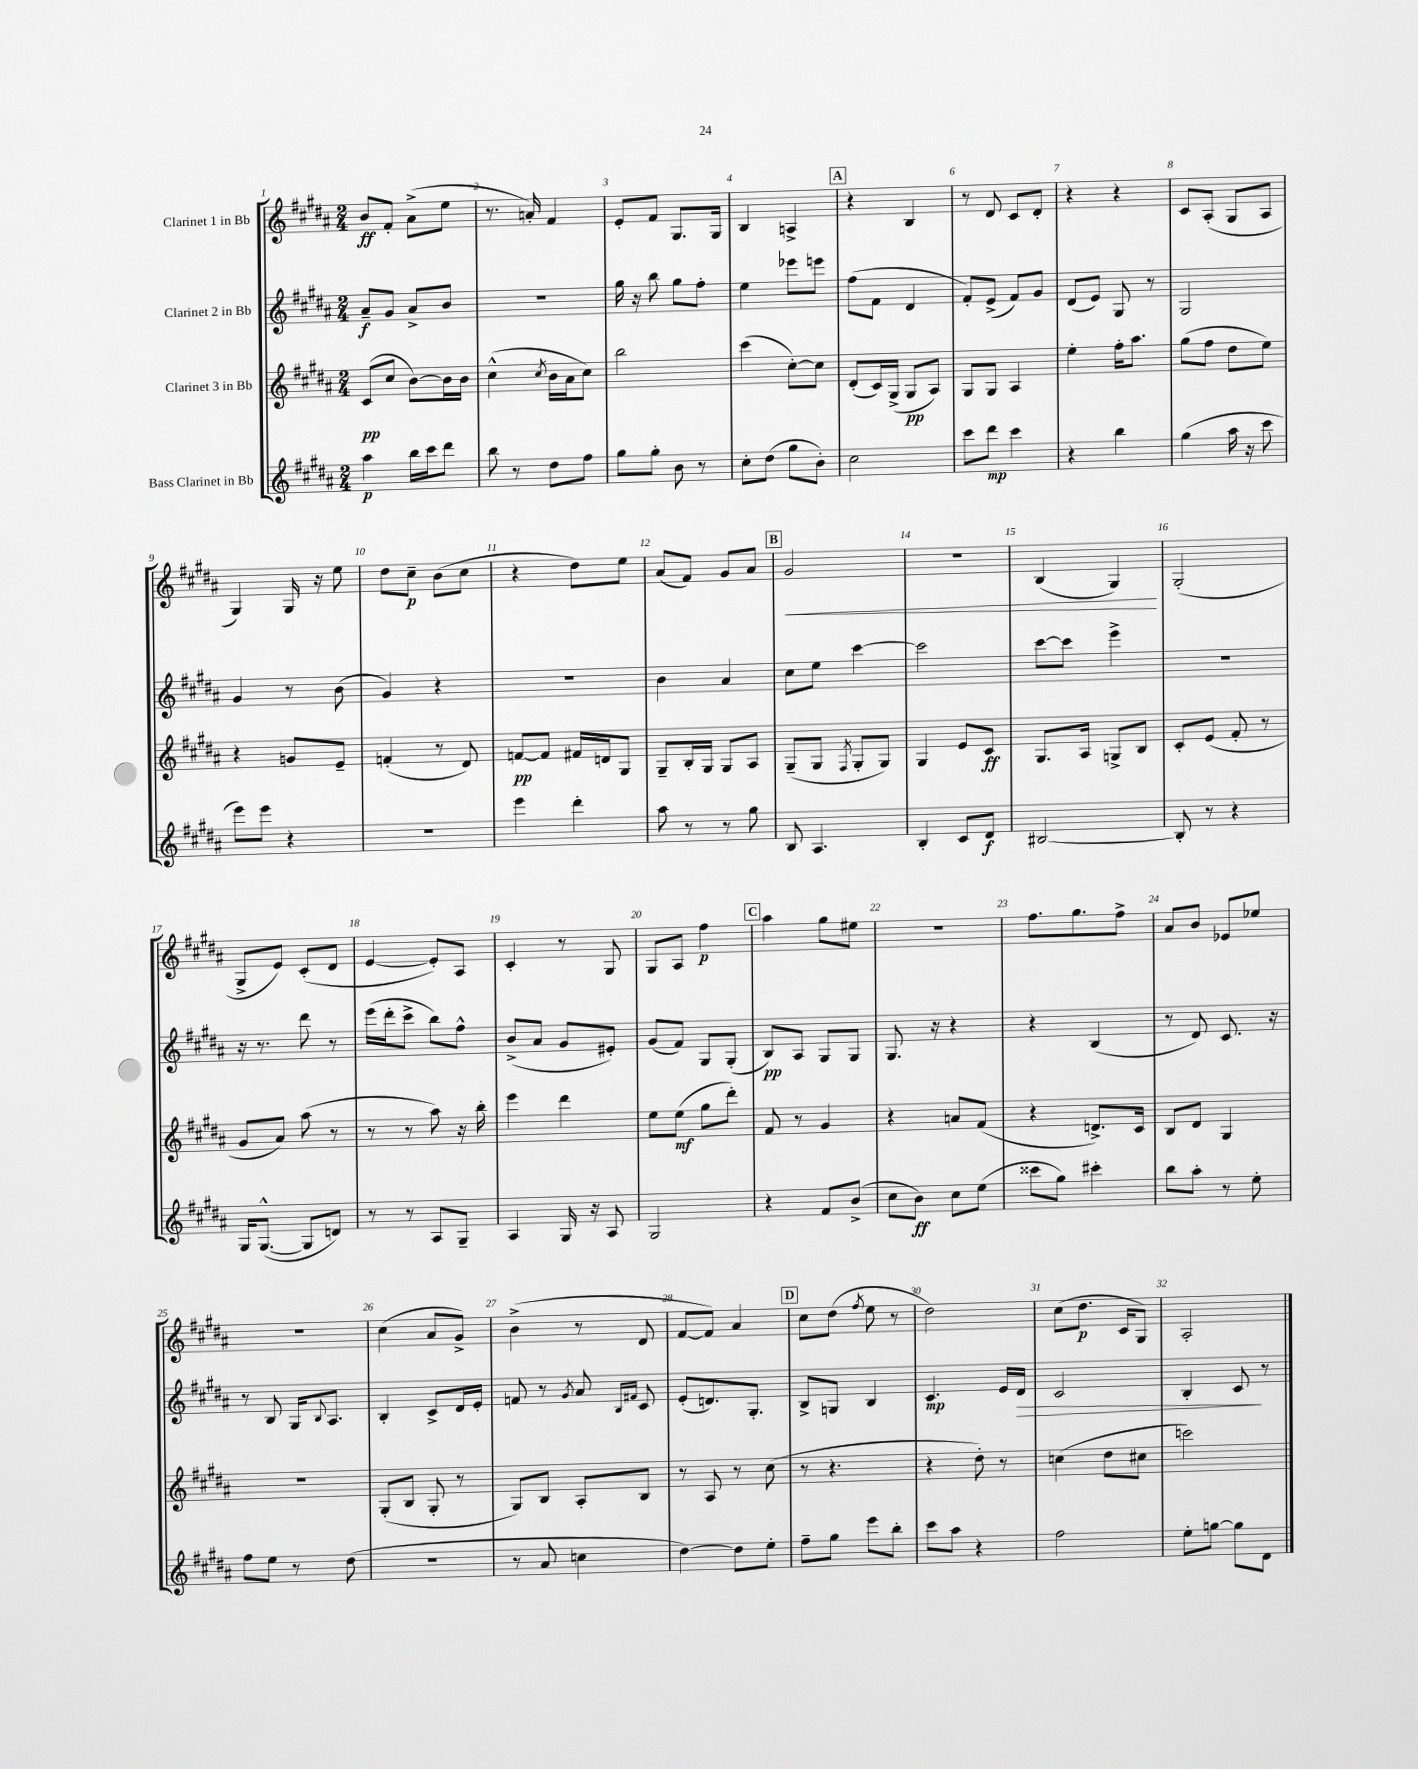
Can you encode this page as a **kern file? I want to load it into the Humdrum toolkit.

**kern	**dynam	**kern	**dynam	**kern	**dynam	**kern	**dynam
*part4	*part4	*part3	*part3	*part2	*part2	*part1	*part1
*staff4	*staff4	*staff3	*staff3	*staff2	*staff2	*staff1	*staff1
*I"Bass Clarinet in Bb	*	*I"Clarinet 3 in Bb	*	*I"Clarinet 2 in Bb	*	*I"Clarinet 1 in Bb	*
*clefG2	*	*clefG2	*	*clefG2	*	*clefG2	*
*k[f#c#g#d#a#]	*	*k[f#c#g#d#a#]	*	*k[f#c#g#d#a#]	*	*k[f#c#g#d#a#]	*
*M2/4	*	*M2/4	*	*M2/4	*	*M2/4	*
=1	=1	=1	=1	=1	=1	=1	=1
4aa#\	p	(8c#/L	pp	8a#~/L	f	8b/L	ff
.	.	8cc#/J	.	8g#/J	.	8f#'/J	.
16bb\LL	.	[8b\L)	.	8a#^/L	.	(8a#^\L	.
16ccc#\J	.	.	.	.	.	.	.
8ddd#\J	.	16b\L]	.	8b/J	.	8ee\J	.
.	.	16b\JJ	.	.	.	.	.
=2	=2	=2	=2	=2	=2	=2	=2
8bb\	.	(4cc#^^\	.	2r	.	8.r	.
8r	.	.	.	.	.	.	.
.	.	.	.	.	.	16an'/)	.
.	.	8qcc#/	.	.	.	.	.
8dd#\L	.	16b\LL	.	.	.	4f#/	.
.	.	16a#\J	.	.	.	.	.
8ff#\J	.	8cc#\J)	.	.	.	.	.
=3	=3	=3	=3	=3	=3	=3	=3
8gg#\L	.	2bb\	.	16gg#\	.	8e'/L	.
.	.	.	.	16r	.	.	.
8gg#'\J	.	.	.	8bb\	.	8f#/J	.
8b\	.	.	.	8gg#\L	.	8.G#/L	.
8r	.	.	.	8ff#'\J	.	.	.
.	.	.	.	.	.	16G#/Jk	.
=4	=4	=4	=4	=4	=4	=4	=4
8cc#'\L	.	(4ccc#\	.	4ee\	.	4B/	.
(8dd#\J	.	.	.	.	.	.	.
8gg#\L	.	[8cc#'\L)	.	8eee-X\L	.	4An^/	.
8b'\J)	.	8cc#\J]	.	8eeen\J	.	.	.
!!LO:REH:place=s1:t=A
=5	=5	=5	=5	=5	=5	=5	=5
2cc#\	.	(8d#'/L	.	(8ff#\L	.	4r	.
.	.	16c#/L)	.	8f#\J	.	.	.
.	.	(16G#^/JJ	.	.	.	.	.
.	.	8G#/L	pp	4d#/	.	4B/	.
.	.	8A#/J)	.	.	.	.	.
=6	=6	=6	=6	=6	=6	=6	=6
8ccc#\L	.	8G#/L	.	8f#'/L)	.	8r	.
8ddd#\J	mp	8G#/J	.	(8e^/J	.	8d#/	.
4ccc#\	.	4A#/	.	8f#/L)	.	8c#/L	.
.	.	.	.	8g#/J	.	8d#'/J	.
=7	=7	=7	=7	=7	=7	=7	=7
4r	.	4ee'\	.	(8d#/L	.	4r	.
.	.	.	.	8e/J)	.	.	.
4bb\	.	16ff#'\KL	.	8G#/	.	4r	.
.	.	8.aa#\J	.	.	.	.	.
.	.	.	.	8r	.	.	.
=8	=8	=8	=8	=8	=8	=8	=8
(4gg#\	.	(8gg#\L	.	2G#/	.	8c#/L	.
.	.	8ff#\J	.	.	.	(8A#'/J	.
16aa#\	.	8dd#\L	.	.	.	8G#/L	.
16r	.	.	.	.	.	.	.
8ccc#\	.	8ee\J)	.	.	.	8A#/J	.
!!LO:LB:g=z
=9	=9	=9	=9	=9	=9	=9	=9
8eee\L)	.	4r	.	4g#/	.	4G#/)	.
8eee\J	.	.	.	.	.	.	.
4r	.	8gn/L	.	8r	.	16G#/	.
.	.	.	.	.	.	16r	.
.	.	8e~/J	.	(8b\	.	8ee\	.
=10	=10	=10	=10	=10	=10	=10	=10
2r	.	(4fn'/	.	4g#/)	.	8dd#\L	.
.	.	.	.	.	.	8cc#~\J	p
.	.	8r	.	4r	.	(8b\L	.
.	.	8d#/)	.	.	.	8cc#\J	.
=11	=11	=11	=11	=11	=11	=11	=11
4eee\	.	[8fn/L	pp	2r	.	4r	.
.	.	8f/J]	.	.	.	.	.
4ddd#'\	.	16f#X/LL	.	.	.	8dd#\L)	.
.	.	16dn/J	.	.	.	.	.
.	.	8G#/J	.	.	.	8ee\J	.
=12	=12	=12	=12	=12	=12	=12	=12
8aa#\	.	8G#~/L	.	4b\	.	(8a#/L	.
8r	.	16B'/L	.	.	.	8f#/J)	.
.	.	16G#/JJ	.	.	.	.	.
8r	.	8G#/L	.	4a#/	.	8g#/L	.
8gg#\	.	8A#/J	.	.	.	8a#/J	.
!!LO:REH:place=s1:t=B
=13	=13	=13	=13	=13	=13	=13	=13
!	!	!	!	!	!	!	!LO:HP:b
8B/	.	(8G#~/L	.	8cc#\L	.	2g#/	<
4.A#/	.	8G#/J	.	8ee\J	.	.	.
.	.	8qF#/	.	.	.	.	.
.	.	8G#'/L	.	[4ccc#\	.	.	.
.	.	8G#/J)	.	.	.	.	.
=14	=14	=14	=14	=14	=14	=14	=14
4B'/	.	4G#/	.	2ccc#\]	.	2r	.
8c#/L	.	8e/L	.	.	.	.	.
8d#/J	f	8c#/J	ff	.	.	.	.
=15	=15	=15	=15	=15	=15	=15	=15
[2B#X/	.	8.G#/L	.	[8ccc#\L	.	(4B/	.
.	.	.	.	8ccc#\J]	.	.	.
.	.	16A#/Jk	.	.	.	.	.
.	.	8Gn^/L	.	4eee^\	.	4G#/)	.
.	.	8B/J	.	.	.	.	.
.	.	.	.	.	.	.	[
=16	=16	=16	=16	=16	=16	=16	=16
8B#'/]	.	8c#'/L	.	2r	.	(2G#'/	.
8r	.	(8e/J	.	.	.	.	.
4r	.	8f#'/	.	.	.	.	.
.	.	8r	.	.	.	.	.
!!LO:LB:g=z
=17	=17	=17	=17	=17	=17	=17	=17
16G#/KL	.	8g#/L	.	16r	.	8G#^/L	.
([8.G#^^/J	.	.	.	8.r	.	.	.
.	.	8a#/J)	.	.	.	8e/J)	.
8G#/L]	.	(8aa#\	.	8ddd#\	.	(8c#'/L	.
8dn/J)	.	8r	.	8r	.	8d#/J	.
=18	=18	=18	=18	=18	=18	=18	=18
8r	.	8r	.	(16eee\LL	.	[4e/	.
.	.	.	.	16ddd#'\J	.	.	.
8r	.	8r	.	8ccc#^\J	.	.	.
8A#/L	.	8aa#\)	.	8bb\L)	.	8e'/L])	.
8G#~/J	.	16r	.	8ff#^^\J	.	8A#/J	.
.	.	16bb'\	.	.	.	.	.
=19	=19	=19	=19	=19	=19	=19	=19
4A#/	.	4eee\	.	(8b^/L	.	4c#'/	.
.	.	.	.	8a#/J	.	.	.
16G#/	.	4ddd#\	.	8g#/L	.	8r	.
16r	.	.	.	.	.	.	.
8A#/	.	.	.	8e#X'/J)	.	8G#/	.
=20	=20	=20	=20	=20	=20	=20	=20
2G#/	.	8ee\L	.	(8g#/L	.	8G#/L	.
.	.	(8ee\J	mf	8f#/J)	.	8A#/J	.
.	.	8gg#\L	.	8G#/L	.	4ff#\	p
.	.	8ddd#'\J)	.	(8G#'/J	.	.	.
!!LO:REH:place=s1:t=C
=21	=21	=21	=21	=21	=21	=21	=21
4r	.	8f#/	.	8B/L)	pp	4aa#\	.
.	.	8r	.	8A#/J	.	.	.
8f#/L	.	4g#/	.	8G#/L	.	8gg#\L	.
(8b^/J	.	.	.	8G#/J	.	8ee#X\J	.
=22	=22	=22	=22	=22	=22	=22	=22
8cc#\L	.	4r	.	8.G#/	.	2r	.
8b\J)	ff	.	.	.	.	.	.
.	.	.	.	16r	.	.	.
8cc#\L	.	8an/L	.	4r	.	.	.
(8ee\J	.	(8f#/J	.	.	.	.	.
=23	=23	=23	=23	=23	=23	=23	=23
8ccc##X\L	.	4r	.	4r	.	8.ff#\L	.
8gg#\J)	.	.	.	.	.	.	.
.	.	.	.	.	.	8.gg#\	.
4ccc#X'\	.	8.dn^/L)	.	(4B/	.	.	.
.	.	.	.	.	.	8ff#^\J	.
.	.	16c#/Jk	.	.	.	.	.
=24	=24	=24	=24	=24	=24	=24	=24
8bb\L	.	8B/L	.	8r	.	8a#/L	.
8aa#'\J	.	8d#/J	.	8d#/)	.	8b/J	.
8r	.	4G#/	.	8.c#/	.	8e-X/L	.
8ee'\	.	.	.	.	.	8ee-X/J	.
.	.	.	.	16r	.	.	.
!!LO:LB:g=z
=25	=25	=25	=25	=25	=25	=25	=25
8ff#\L	.	2r	.	8r	.	2r	.
8ee\J	.	.	.	8B/	.	.	.
8r	.	.	.	16G#/KL	.	.	.
.	.	.	.	8qqB/	.	.	.
.	.	.	.	8.A#/J	.	.	.
(8dd#\	.	.	.	.	.	.	.
=26	=26	=26	=26	=26	=26	=26	=26
2r	.	(8G#'/L	.	4B'/	.	(4cc#\	.
.	.	8B/J	.	.	.	.	.
.	.	8G#'/	.	8c#^/L	.	8a#/L	.
.	.	8r	.	16d#/L	.	8g#^/J)	.
.	.	.	.	16e'/JJ	.	.	.
=27	=27	=27	=27	=27	=27	=27	=27
8r	.	8G#/L)	.	8fn/	.	(4b^\	.
8a#/	.	8B/J	.	8r	.	.	.
.	.	.	.	8qg#/	.	.	.
4ccn\	.	8A#'/L	.	8a#/	.	8r	.
.	.	.	.	16qqB/LL	.	.	.
.	.	.	.	16qqf#X/JJ	.	.	.
.	.	8B/J	.	8c#/	.	8d#/	.
=28	=28	=28	=28	=28	=28	=28	=28
[4dd#\)	.	8r	.	(8e'/L	.	[8f#/L	.
.	.	8A#/	.	8.dn/)	.	8f#/J])	.
8dd#\L]	.	8r	.	.	.	4a#/	.
.	.	.	.	8.G#'/J	.	.	.
8ee'\J	.	(8cc#\	.	.	.	.	.
!!LO:REH:place=s1:t=D
=29	=29	=29	=29	=29	=29	=29	=29
8ff#~\L	.	8r	.	8B^/L	.	8cc#\L	.
8gg#\J	.	4.r	.	8Gn/J	.	(8dd#\J	.
.	.	.	.	.	.	8qff#/	.
8eee\L	.	.	.	4B/	.	8ee\	.
8bb'\J	.	.	.	.	.	8r	.
=30	=30	=30	=30	=30	=30	=30	=30
8ccc#\L	.	4r	.	4.c#/	mp	2dd#\)	.
8aa#\J	.	.	.	.	.	.	.
4r	.	8dd#'\)	.	.	.	.	.
.	.	8r	.	16e/LL	.	.	.
!	!	!	!	!	!LO:HP:b	!	!
.	.	.	.	16d#/JJ	>	.	.
=31	=31	=31	=31	=31	=31	=31	=31
2ff#\	.	(4ccn\	.	2c#/	.	(8cc#\L	.
.	.	.	.	.	.	8.dd#\J	p
.	.	8dd#\L	.	.	.	.	.
.	.	.	.	.	.	16c#/KL	.
.	.	8cc#X\J	.	.	.	8G#/J)	.
=32	=32	=32	=32	=32	=32	=32	=32
8ee'\L	.	2cccn\)	.	4B'/	.	2A#'/	.
[8ggn\J	.	.	.	.	.	.	.
8gg\L]	.	.	.	8c#/	.	.	.
8d#\J	.	.	.	8r	]	.	.
==	==	==	==	==	==	==	==
*-	*-	*-	*-	*-	*-	*-	*-
